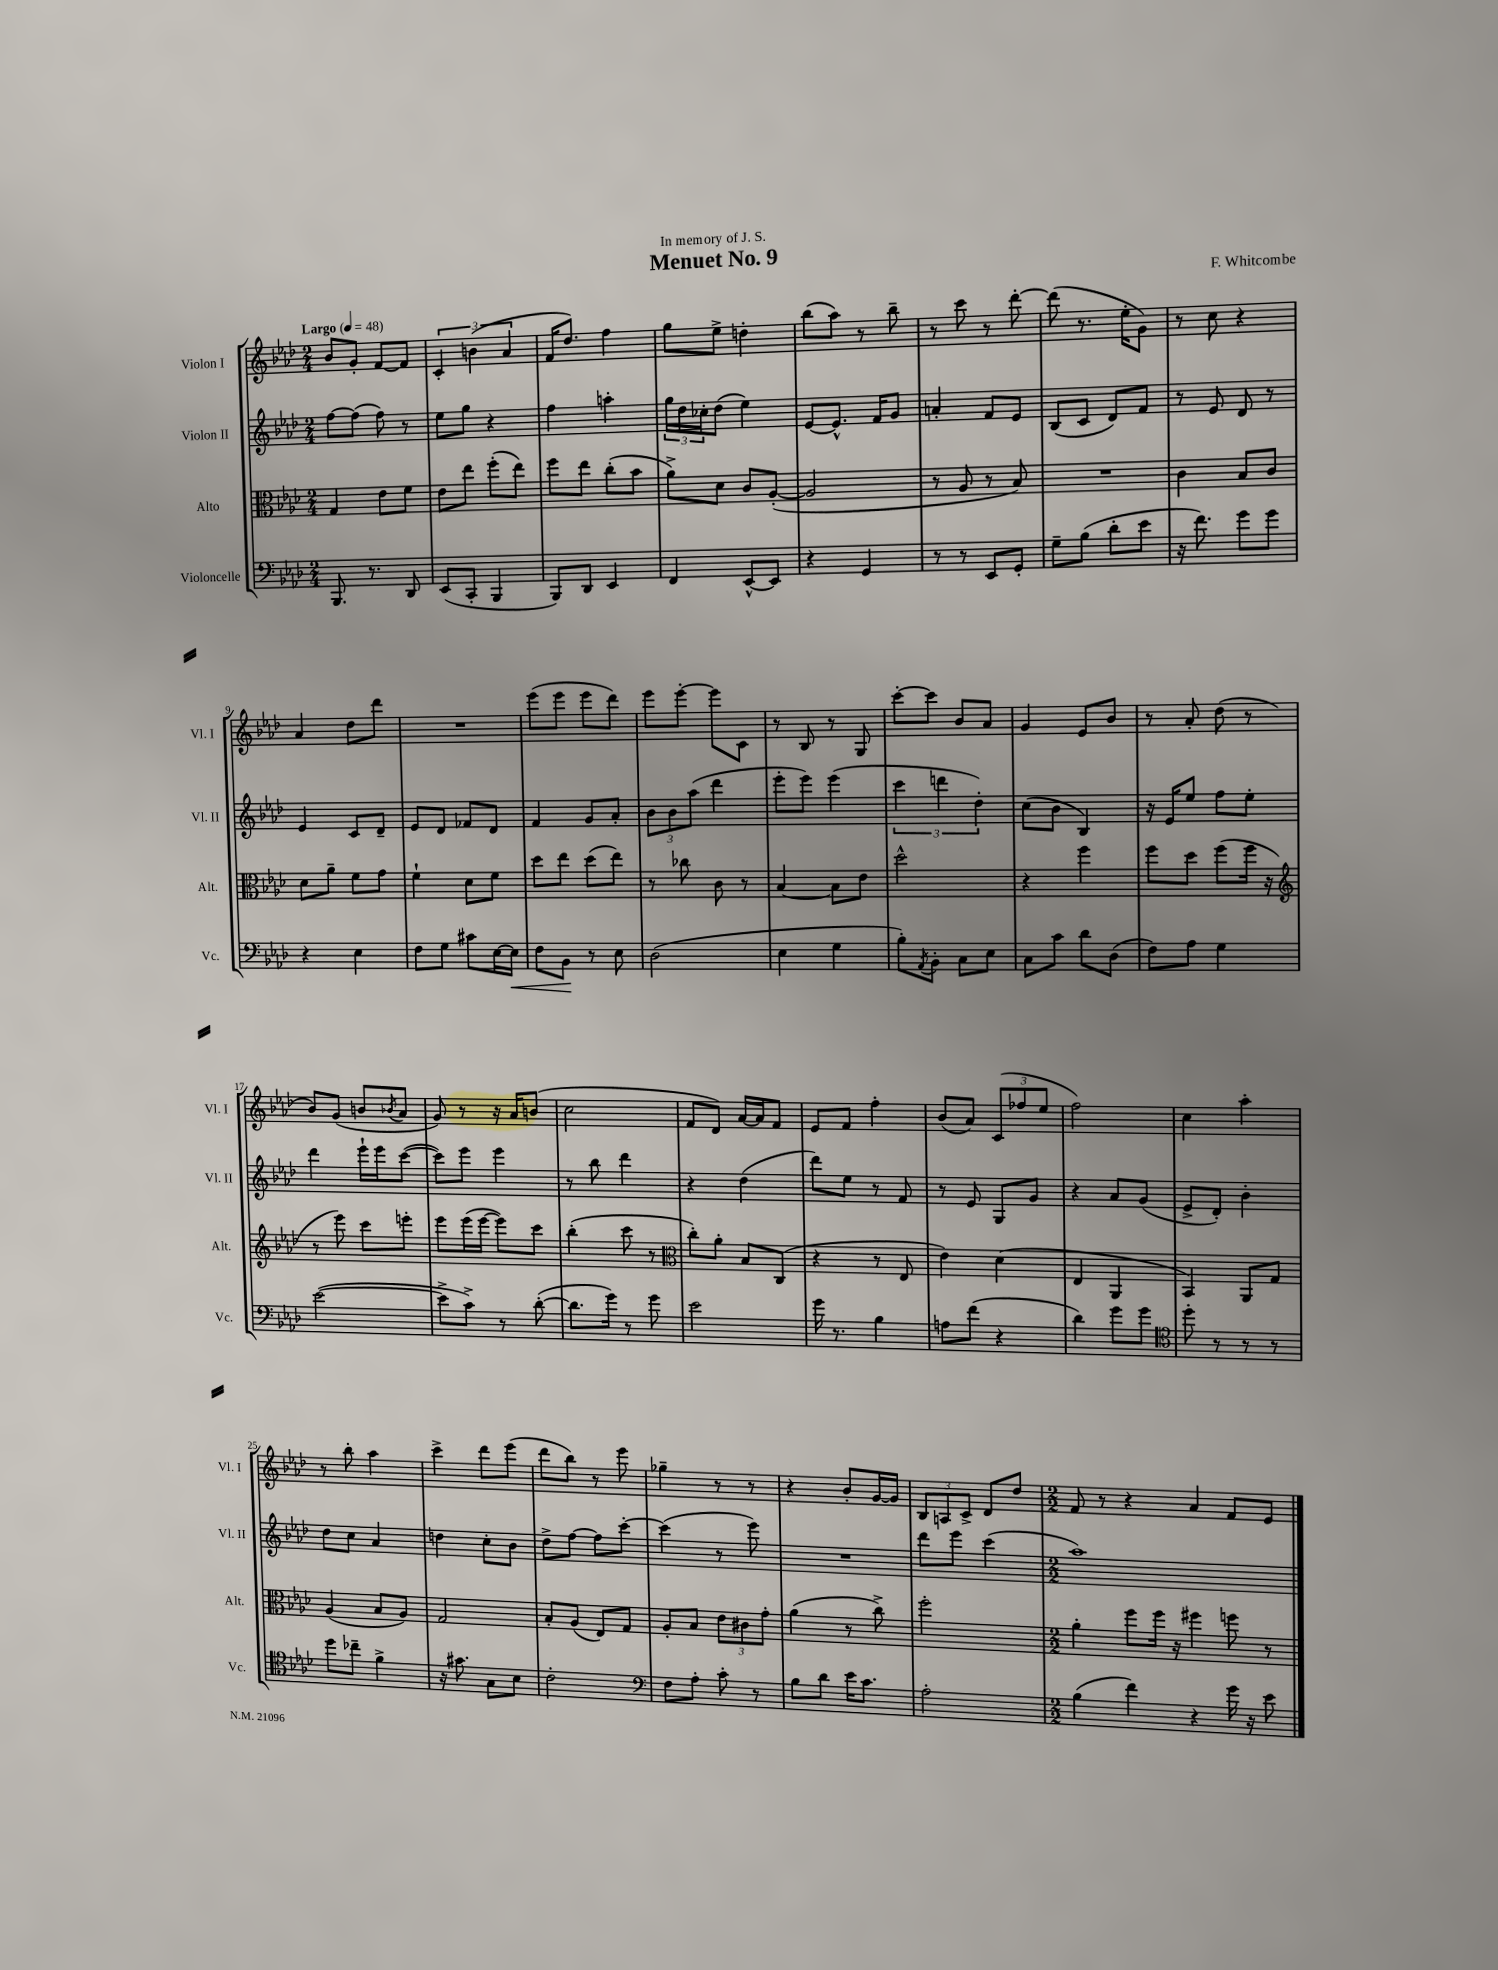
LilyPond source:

\header { title = "Menuet No. 9" composer = "F. Whitcombe" dedication = "In memory of J. S." }
<<
\new StaffGroup <<
\new Staff = "s0" \with { instrumentName = "Violon I" shortInstrumentName = "Vl. I" } {
    \clef treble \key aes \major \numericTimeSignature \time 2/4 \tempo "Largo" 4 = 48
    bes'8 g'8-. f'8~ f'8 |
    \tuplet 3/2 { c'4-. b'4( aes'4 } |
    f'16 des''8.) f''4 |
    g''8 ees''8-> d''4-. |
    bes''8( aes''8) r8 bes''8-- |
    r8 c'''8 r8 des'''8~-. |
    des'''8( r8. ees''16-. g'8) |
    r8 c''8 r4 |
    aes'4 des''8 des'''8 |
    R2 |
    ees'''8( ees'''8 ees'''8 des'''8) |
    ees'''8 ees'''8~-. ees'''8 c'8 |
    r8 bes8 r8 g8 |
    c'''8~-. c'''8 bes'8 aes'8 |
    g'4 ees'8 bes'8 |
    r8 aes'8-. des''8( r8 |
    bes'8) g'8( b'8 \acciaccatura { bes'8 } aes'8 |
    g'8) r8 r16 aes'16 b'8( |
    c''2 |
    f'8 des'8) aes'16~ aes'16 f'8 |
    ees'8 f'8 f''4-. |
    bes'8( aes'8) \tuplet 3/2 { c'8( fes''8 ees''8 } |
    f''2) |
    c''4 aes''4-. |
    r8 bes''8-. aes''4 |
    c'''4-> des'''8 ees'''8( |
    des'''8 bes''8) r8 ees'''8 |
    ges''4-- r8 r8 |
    r4 bes'8-. g'16~ g'16 |
    \tuplet 3/2 { bes8 a8 c'8-> } des'8 des''8 |
    \numericTimeSignature \time 2/2 f'8 r8 r4 aes'4 f'8 ees'8 \bar "|." |
}
\new Staff = "s1" \with { instrumentName = "Violon II" shortInstrumentName = "Vl. II" } {
    \clef treble \key aes \major \numericTimeSignature \time 2/4
    f''8~ f''8( f''8) r8 |
    ees''8 g''8 r4 |
    f''4 a''4-. |
    \tuplet 3/2 { g''16 des''16 ces''16-. } des''8( ees''4) |
    ees'8~ ees'8.-^ f'16 g'8 |
    a'4-. f'8 ees'8 |
    bes8( c'8 des'8) f'8 |
    r8 ees'8 des'8 r8 |
    ees'4 c'8 des'8-- |
    ees'8 des'8 fes'8 des'8 |
    f'4 g'8 aes'8-. |
    \tuplet 3/2 { bes'8 bes'8 aes''8( } des'''4 |
    ees'''8-. ees'''8) ees'''4( |
    \tuplet 3/2 { c'''4 d'''4 des''4-.) } |
    c''8( bes'8 bes4) |
    r16 ees'16 ees''8 f''8 ees''8-. |
    des'''4 ees'''16-! ees'''16 c'''8~( |
    c'''8) ees'''8 ees'''4 |
    r8 bes''8 des'''4 |
    r4 des''4( |
    des'''8) ees''8 r8 f'8 |
    r8 ees'8 g8 g'8 |
    r4 aes'8 g'8( |
    ees'8-> des'8-.) bes'4-. |
    des''8 c''8 aes'4 |
    d''4 c''8-. bes'8 |
    des''8-> f''8~ f''8 c'''8~-. |
    c'''4( r8 ees'''8) |
    R2 |
    des'''8 ees'''8 c'''4( |
    \numericTimeSignature \time 2/2 aes''1) \bar "|." |
}
\new Staff = "s2" \with { instrumentName = "Alto" shortInstrumentName = "Alt." } {
    \clef alto \key aes \major \numericTimeSignature \time 2/4
    g4 ees'8 f'8 |
    ees'8 ees''8 f''8-.( ees''8) |
    f''8 ees''8 c''8-.( bes'8 |
    aes'8->) des'8 c'8 aes8~-.( |
    aes2 |
    r8 aes8 r8 bes8) |
    R2 |
    c'4 bes8 c'8 |
    des'8 aes'8-- f'8 g'8 |
    f'4-! des'8 f'8 |
    des''8 ees''8 des''8( ees''8) |
    r8 ces''8 c'8 r8 |
    bes4~ bes8 ees'8 |
    des''2-^ |
    r4 f''4 |
    f''8 des''8 f''8( f''16 r16 |
    \clef treble r8 ees'''8) c'''8 e'''8-. |
    ees'''8 ees'''16( ees'''16~ ees'''8) c'''8 |
    bes''4-.( c'''8 r8 |
    \clef alto c''8-.) aes'8-. bes8 c8( |
    r4 r8 ees8 |
    ees'4) des'4( |
    ees4 aes,4 |
    bes,4) aes,8 g8 |
    aes4( bes8 aes8) |
    g2 |
    bes8-. aes8( ees8) g8 |
    aes8-. bes8 \tuplet 3/2 { ees'8 cis'8 g'8-. } |
    aes'4( r8 c''8->) |
    f''2-. |
    \numericTimeSignature \time 2/2 aes'4-. f''8 f''16 r16 fis''4 f''8 r8 \bar "|." |
}
\new Staff = "s3" \with { instrumentName = "Violoncelle" shortInstrumentName = "Vc." } {
    \clef bass \key aes \major \numericTimeSignature \time 2/4
    bes,,8. r8. des,8 |
    ees,8( c,8-. bes,,4 |
    bes,,8) des,8 ees,4 |
    f,4 ees,8~-^ ees,8 |
    r4 g,4 |
    r8 r8 ees,8 g,8-. |
    g8-- bes8( des'8-. ees'8 |
    r16 f'8.) g'8 g'8 |
    r4 ees4 |
    f8 g8 cis'8 ees16~ ees16\< |
    f8 bes,8\! r8 ees8 |
    des2( |
    ees4 g4 |
    bes8-.) \acciaccatura { aes,8 } bes,8-. c8 ees8 |
    c8 c'8 des'8 des8( |
    f8) aes8 g4 |
    ees'2~( |
    ees'8-> c'8->) r8 des'8~-.( |
    des'8. g'16) r8 g'8 |
    ees'2 |
    g'16 r8. bes4 |
    a8 f'8( r4 |
    des'4) g'8 g'8 |
    \clef tenor des''8-. r8 r8 r8 |
    des''8 ces''8-- f'4-> |
    r16 gis'8. g8 bes8 |
    c'2-. |
    \clef bass f8 aes8-. c'8-. r8 |
    bes8 des'8 ees'16 c'8. |
    aes2-. |
    \numericTimeSignature \time 2/2 bes4( f'4) r4 g'16 r16 ees'8 \bar "|." |
}
>>
>>
